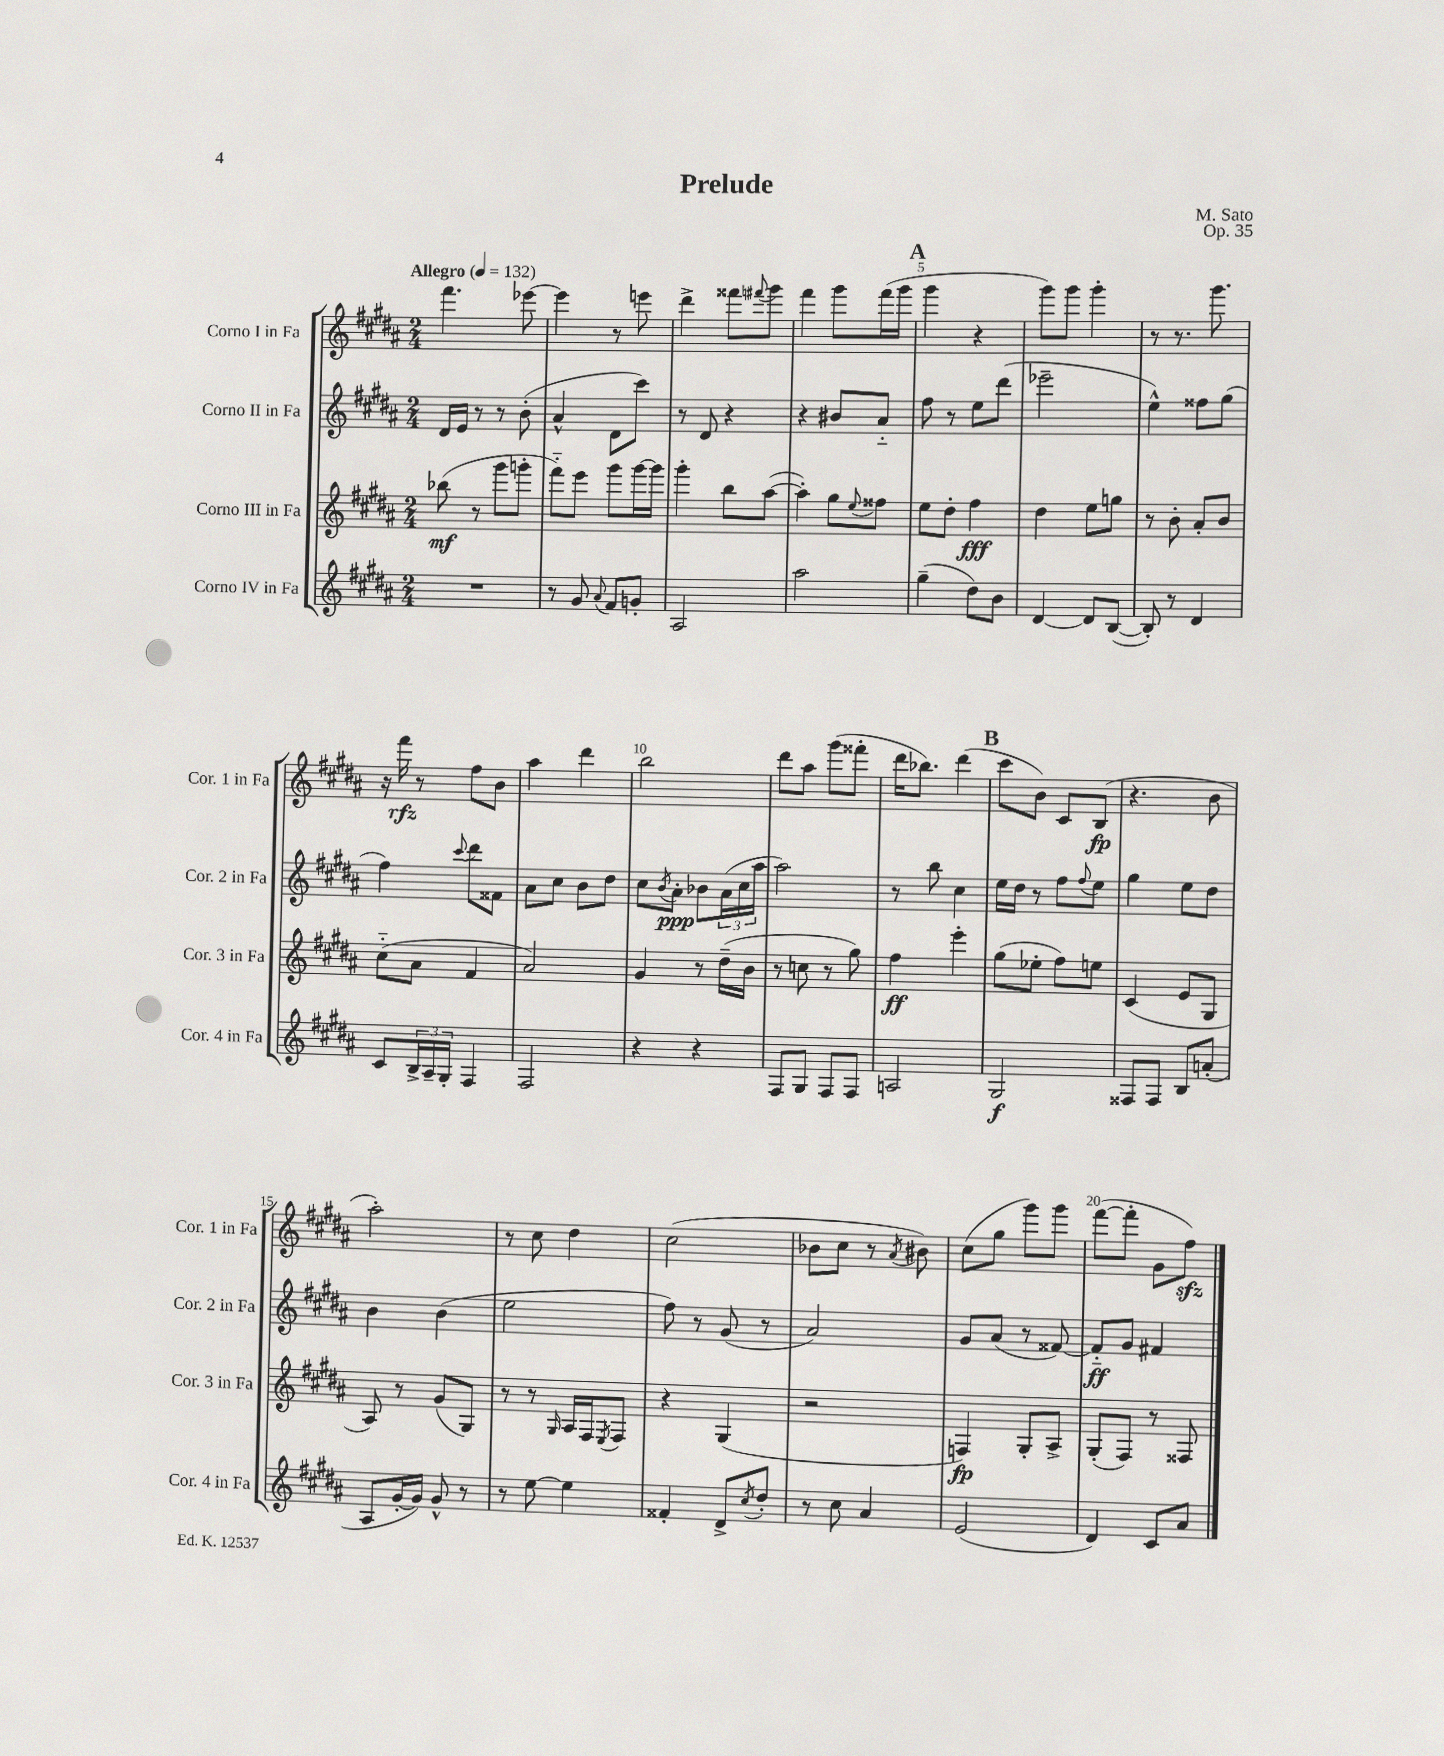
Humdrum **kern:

**kern	**kern	**kern	**kern
*staff4	*staff3	*staff2	*staff1
*clefG2	*clefG2	*clefG2	*clefG2
*k[f#c#g#d#a#]	*k[f#c#g#d#a#]	*k[f#c#g#d#a#]	*k[f#c#g#d#a#]
*M2/4	*M2/4	*M2/4	*M2/4
*MM132	*MM132	*MM132	*MM132
2r	(8bb-\	16d#/LL	4.fff#\
.	.	16e/JJ	.
.	8r	8r	.
.	8ggg#\L	8r	.
.	8ggg'\J	(8b'\	[8eee-\
=	=	=	=
8r	8fff#'~\L)	4a#^^/	4eee-\]
8g#/	8eee\J	.	.
8qqa#/	.	.	.
8f#/L	8ggg#\L	8d#\L	8r
8g'/J	[16ggg#\L	8ccc#\J)	8eee\
.	16ggg#\]JJ	.	.
=	=	=	=
2A#/	4ggg#'\	8r	4ddd#^\
.	.	8d#/	.
.	8bb\L	4r	8fff##\L
.	.	.	8qqfff#/
.	([8aa#\J	.	8ggg#\J
=	=	=	=
2aa#\	4aa#'\])	4r	4fff#\
.	8gg#\L	8b#/L	8ggg#\L
.	8qqee/	.	.
.	8ff##\J	8a#'~/J	(16fff#\L
.	.	.	16ggg#\JJ
=	=	=	=
(4gg#~\	8ee\L	8ff#\	4ggg#\
.	8dd#'\J	8r	.
8dd#\L)	4ff#\	8ee\L	4r
8b\J	.	(8ddd#\J	.
=	=	=	=
[4d#/	4dd#\	2eee-~\	8ggg#\L)
.	.	.	8ggg#\J
8d#/]L	8ee\L	.	4ggg#'\
([8B/J	8gg\J	.	.
=	=	=	=
8B'/])	8r	4ee^^\)	8r
8r	8b'\	.	8.r
4d#/	8a#'/L	8ff##\L	.
.	.	.	8.ggg#\
.	8b/J	(8gg#\J	.
=	=	=	=
8c#/L	(8cc#'~\L	4ff#\)	16r
.	.	.	16fff#\
24B^/L	8a#\J	.	8r
24A#~/	.	.	.
24G#'/JJ	.	.	.
.	.	8qqccc#/	.
4F#/	4f#/	8ddd#\L	8ff#\L
.	.	8f##\J	8b\J
=	=	=	=
2F#/	2a#/)	8a#\L	4aa#\
.	.	8cc#\J	.
.	.	8b\L	4ddd#\
.	.	8dd#\J	.
=	=	=	=
4r	4g#/	8cc#\L	2bb\
.	.	8qb/	.
.	.	8a#'\J	.
4r	8r	8b-\L	.
.	(16dd#~\LL	(24a#\L	.
.	.	24cc#\	.
.	16b\JJ	.	.
.	.	24aa#\JJ	.
=	=	=	=
8F#/L	8r	2aa#\)	8ddd#\L
8G#/J	8cc\	.	8aa#\J
8F#/L	8r	.	(8ggg#\L
8F#/J	8gg#\)	.	8fff##'\J
=	=	=	=
2A/	4ff#\	8r	16ddd#\LK
.	.	.	8.bb-\J)
.	.	8bb\	.
.	4eee'\	4cc#\	(4ddd#\
=	=	=	=
2G#/	(8gg#\L	16ee\LL	8ccc#\L
.	.	16dd#\JJ	.
.	8ee-'\J	8r	8b\J)
.	8ff#\L)	8ff#\L	8c#/L
.	.	8qqff#/	.
.	8ee\J	8ee\J	(8B/J
=	=	=	=
8F##/L	(4c#/	4gg#\	4.r
8F##/J	.	.	.
8B/L	8e/L	8ee\L	.
(8a'/J	8G#/J	8dd#\J	8b\
=	=	=	=
8A#/L	8A#/)	4b\	2aa#'\)
[16g#'/L	8r	.	.
16g#/]JJ)	.	.	.
8g#^^/	(8g#/L	(4b\	.
8r	8G#/J)	.	.
=	=	=	=
8r	8r	2ee\	8r
[8ee\	8r	.	8cc#\
.	16qqG#/	.	.
4ee\]	16A#/LL	.	4dd#\
.	16F#/J	.	.
.	8qE/	.	.
.	8F#/J	.	.
=	=	=	=
4f##'/	4r	8ff#\)	(2cc#\
.	.	8r	.
8d#^/L	(4G#/	(8g#/	.
8qcc#/	.	.	.
8dd#'/J	.	8r	.
=	=	=	=
8r	2r	2a#/)	8b-\L
8cc#\	.	.	8cc#\J
4a#/	.	.	8r
.	.	.	8qa#/
.	.	.	8b#\)
=	=	=	=
(2e/	4F/)	8g#/L	(8cc#\L
.	.	(8a#/J	8gg#\J
.	8G#'/L	8r	8ggg#\L)
.	8A#^/J	[8f##/)	8ggg#\J
=	=	=	=
4d#/)	(8G#'/L	8f##'~/]L	([8fff#\L
.	8F#/J)	8g#/J	8fff#'\]J
8c#/L	8r	4f#/	8g#\L
8a#/J	8F##/	.	8ff#\J)
==	==	==	==
*-	*-	*-	*-
